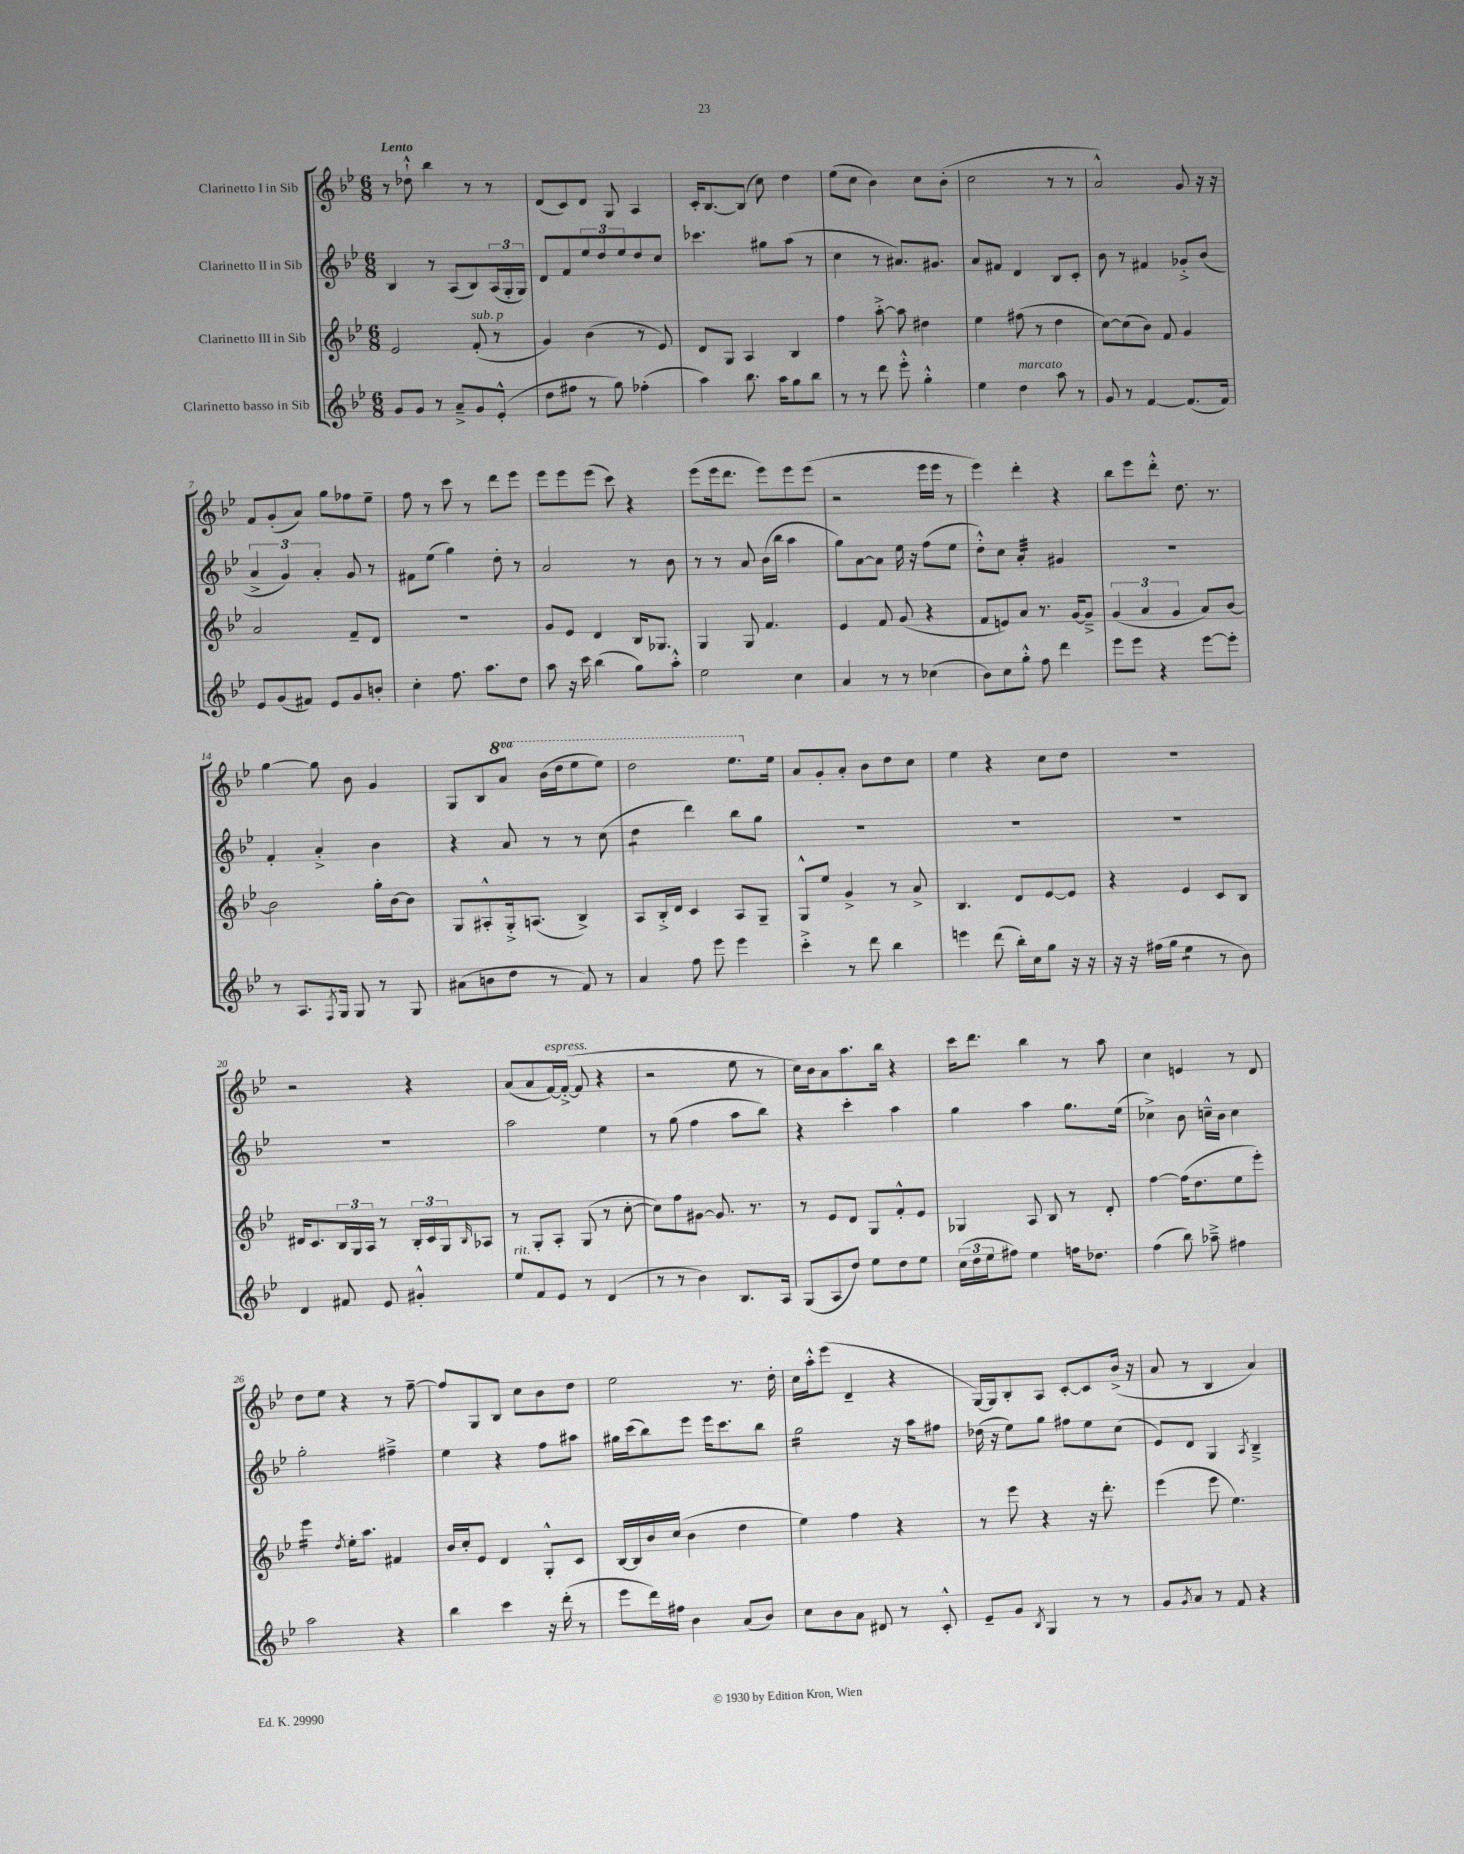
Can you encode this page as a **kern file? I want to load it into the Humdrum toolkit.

**kern	**kern	**kern	**kern
*staff4	*staff3	*staff2	*staff1
*clefG2	*clefG2	*clefG2	*clefG2
*k[b-e-]	*k[b-e-]	*k[b-e-]	*k[b-e-]
*M6/8	*M6/8	*M6/8	*M6/8
8g/L	2e-/	4B-/	8r
8g/J	.	.	8dd-`^^\
8r	.	8r	4bb-\
8a~^/L	.	(8A/L	.
8g/	(8f'/	8B-/)	8r
(8e-'^^/J	8r	(24A/L	8r
.	.	24G'/	.
.	.	24G/JJ)	.
=	=	=	=
8dd\L	4g/)	8d/L	(8d/L
8ff#\J	.	8f/	8c/)
8r	(4b-\	12ee-/	8d/J
.	.	12dd/	.
8gg\)	.	.	8G/
.	.	12ee-/	.
(4ff-'\	8r	8dd/	4A/
.	8e-/)	8cc/J	.
=	=	=	=
4aa\)	8d/L	4.ccc-\	16c'/LK
.	.	.	[8.B-/
.	8G/J	.	.
8.bb-\	4A/	.	(8B-/]J
.	.	8gg#\L	8cc\)
16aa\LK	.	.	.
8gg\	4B-/	(8aa\J	4dd\
8bb-\J	.	8r	.
=	=	=	=
8r	4ff\	4cc\	(8ee-\L
8r	.	.	8cc\J
8ddd\	[8aa'^\	8r	4b-\)
8eee-'^^\	8aa\]	8.a#/L)	.
4gg'^^\	4dd#\	.	8cc\L
.	.	8.g#/J	.
.	.	.	(8b-'\J
=	=	=	=
4ee-\	4ee-\	8a/L	2cc\
.	.	8f#/J	.
4dd\	(8ff#\	4d/	.
.	8r	.	.
8aa\	4dd\	8B-/L	8r
8r	.	8c'/J	8r
=	=	=	=
8g/	[8cc\L)	8b-\	2a^^/)
8r	(8cc\]	8r	.
[4f/	8b-\J)	4f#/	.
.	8f/	.	.
(8.f/]L	4g/	8g-'^/L	8g/
.	.	(8b-/J	16r
16f/Jk)	.	.	16r
=	=	=	=
8e-/L	2a/	6a^/	8f/L
(8g/	.	.	(8g'/
.	.	6g/)	.
8f#/J)	.	.	8a/J)
.	.	6a'/	.
8e-/L	.	.	8gg\L
8g/	8f~/L	8g/	8ff-\
8b'/J	8d/J	8r	8ee-~\J
=	=	=	=
4cc'\	2.r	8f#\L	8ff\
.	.	(8ee-\J	8r
8.ff\	.	4gg\)	8ccc\
.	.	.	8r
8.aa\L	.	.	.
.	.	8dd'\	8ddd\L
8dd\J	.	8r	8eee-\J
=	=	=	=
8aa\	8g/L	2a/	8eee-\L
16r	8e-/J	.	8eee-\
16ccc\	.	.	.
(4bb-\	4d/	.	(8eee-\J
.	.	.	8ccc\)
8gg\L)	16B-/LK	8r	4r
.	8.G-/J	.	.
8aa'^^\J	.	8b-\	.
=	=	=	=
2ee-\	4G/	8r	(8eee-\L
.	.	8r	16eee-\k
.	.	.	8.ddd\J
.	8G/	8a/	.
.	4.f/	(16b-\LL	8eee-\L)
.	.	16bb-\JJ	.
4cc\	.	4aa\	8eee-\
.	.	.	(8eee-\J
=	=	=	=
4a/	4e-/	8gg\L)	2r
.	.	[8a\	.
8r	8f/	8a\]J	.
8r	(8g/	16ee-\	.
.	.	16r	.
(4cc-\	4r	(8ff\L	16eee-\LL
.	.	.	16eee-\JJ
.	.	8ee-\J	8r
=	=	=	=
8b-\L)	8f/L	8dd'^^\L)	4eee-\)
8cc\	8e/)	8cc\J	.
8gg'^^\J	8a/J	4a'/	4ddd'\
8ff\	8.r	.	.
4ddd\	.	4g#/	4r
.	[16g/LK	.	.
.	8g~^/]J	.	.
=	=	=	=
8eee-\L	(6g/	2.r	8bb-\L
8eee-\J	.	.	8eee-\
.	6a/	.	.
4r	.	.	8ddd'^^\J
.	6g/	.	.
.	.	.	8.dd\
[8eee-\L	8a/L)	.	.
.	.	.	8.r
8eee-'\]J	[8b-/J	.	.
=	=	=	=
8r	2b-\]	4f'/	[4gg\
8.A/L	.	.	.
.	.	4a'^/	8gg\]
8qF/	.	.	.
16G/Jk	.	.	.
8G/	.	.	8b-\
8r	16gg'\LL	4b-\	4g/
.	[16b-\J	.	.
8G/	8b-\]J	.	.
=	=	=	=
(8a#\L	8G/L	4r	8G/L
8b\	8A#'^^/	.	8B-/
8dd\J	16G'^/k	8a/	8aa/J
.	(8.A/J	.	.
8r	.	8r	(16bb-\LL
.	.	.	16ddd\J
8f/)	4B-^/)	8r	8eee-\
8r	.	(8cc\	8eee-\J)
=	=	=	=
4a/	8A/L	4dd\	2ddd\
.	16B-'^/L	.	.
.	16d/JJ	.	.
8ff\	4c/	4ddd\)	.
8eee-\	.	.	.
4eee-\	8A/L	8bb-\L	8.eee-\L
.	8G~/J	8gg\J	.
.	.	.	16ee-\Jk
=	=	=	=
4ccc'^\	8G^^/L	2.r	8a/L
.	8ee-/J	.	8g'/
8r	4g^/	.	8a'/J
8ddd\	.	.	8b-\L
4bb-\	8r	.	8dd\
.	8a^/	.	8cc\J
=	=	=	=
4eee\	4.B-/	2.r	4ee-\
(8ddd\	.	.	4r
16bb-'\LL)	8d/L	.	.
16cc\J	.	.	.
8gg\J	[8e-/	.	8cc\L
16r	8e-/]J	.	8dd\J
16r	.	.	.
=	=	=	=
16r	4r	2.r	2.r
16r	.	.	.
(16ff#\LL	.	.	.
16gg\JJ	.	.	.
4ee-\	4e-/	.	.
8r	8c/L	.	.
8b-\)	8B-/J	.	.
=	=	=	=
4d/	16d#/LK	2.r	2r
.	8.c/	.	.
8f#/	24B-/L	.	.
.	24G/	.	.
.	24A/JJ	.	.
8e-/	8r	.	.
4g#'^^/	24B-'/LL	.	4r
.	24c/	.	.
.	24G/J	.	.
.	16qqB-/	.	.
.	8A-/J	.	.
=	=	=	=
8ee-/L	8r	2aa\	(8a/L
8f/	8G'/L	.	8a/
8e-/J	8A'/J	.	[16f/L)
.	.	.	(16f'^/_JJ
8r	(8G/	.	8f/]
(4d/	8r	4ee-\	4r
.	[8cc'\	.	.
=	=	=	=
8r	8cc\]L)	8r	2r
8r	8ff\	(8gg\	.
4b-\)	[8g#\J	4ff\	.
.	8.g#/]	.	.
8.B-/L	.	8aa\L	8ee-\
.	8.r	.	.
.	.	8bb-\J)	8r
16A/Jk	.	.	.
=	=	=	=
(8G/L	8r	4r	16cc\LL)
.	.	.	16b-\J
8A/	8e-/L	.	8a\
8dd/J)	8d/J	4ccc'\	8.aa\
8ee-\L	8G/L	.	.
.	.	.	16bb-\Jk
8dd\	8f'^^/	4aa\	4r
8ee-\J	8e-/J	.	.
=	=	=	=
(24cc\LL	4G-/	4gg\	16ccc\LK
24dd\	.	.	.
.	.	.	8.ddd\J
24ee-\J	.	.	.
8ff#\J)	.	.	.
4ee-\	8A/	4aa\	4bb-\
.	8B-/	.	.
16ff\LK	8r	8.gg\L	8r
8.dd-\J	.	.	.
.	8d'/	.	8aa\
.	.	(16ee-\Jk	.
=	=	=	=
(4ff\	[4ff\	4cc-^\)	4cc\
8bb-\)	(16ff\]LK	8b-\	4e/
.	8.dd\	.	.
8aa-~^\	.	16cc~^^\LL	.
.	.	16b-\JJ	.
4ff#\	8ee-\	4cc\	8r
.	8eee-'\J)	.	8d/
=	=	=	=
2aa\	4eee-\	2gg'\	8dd\L
.	.	.	8ee-\J
.	8qdd/	.	.
.	16ee-'\LK	.	4r
.	8.aa\J	.	.
4r	4f#/	4ff#~^\	8r
.	.	.	[8ff~\
=	=	=	=
4bb-\	16b-/LL	4ee-\	8ff/]L
.	16cc'/J	.	.
.	8e-/J	.	8G/
4ccc\	4d/	4r	8B-/J
.	.	.	8cc\L
16r	8G'^^/L	8ff\L	8b-\
(16ddd'\	.	.	.
8r	8c/J	8aa#\J	8dd\J
=	=	=	=
8eee-\L	[16B-/LL	16gg#\LL	2ee-\
.	16B-/]	(16ccc\J	.
16ddd\L)	16b-/	8bb-\)	.
16ff#\JJ	(16cc/JJ	.	.
4b-\	4b-\	8eee-\J	.
.	.	16eee-\LK	.
.	.	8.ccc\	.
(8a/L	4dd\	.	8.r
8b-/J)	.	8bb-\J	.
.	.	.	16dd'\
=	=	=	=
8cc\L	4ee-\)	2gg\	16cc\LL
.	.	.	16aa'^^\J
8b-\	.	.	(8eee-\J
8a\J	4ff\	.	4d~/
8d#/	.	.	.
8r	4r	16r	4r
.	.	16aa\LK	.
8c'^^/	.	8ff#\J	.
=	=	=	=
8e-~/L	8r	(16dd-\	[16G/LL)
.	.	16r	16G/]J
8g/J	8eee-\	8ee-\L)	8B-'/
8qB-/	.	.	.
4G/	4r	8gg\J	8A/J
.	.	8ff#\L	[8c'/L
8r	16r	8ee-\	8c/]
.	8.ddd'\	.	.
8r	.	(8cc\J	(16b-^/Jk
.	.	.	16r
=	=	=	=
8g/L	(4eee-\	8e-/L)	8a/
8qg/	.	.	.
8a/J	.	8d/J	8r
8r	8eee-\	4G/	4B-/
8f/	4.ee-\)	.	.
.	.	8qA/	.
4r	.	4B-~^/	4a/)
==	==	==	==
*-	*-	*-	*-
